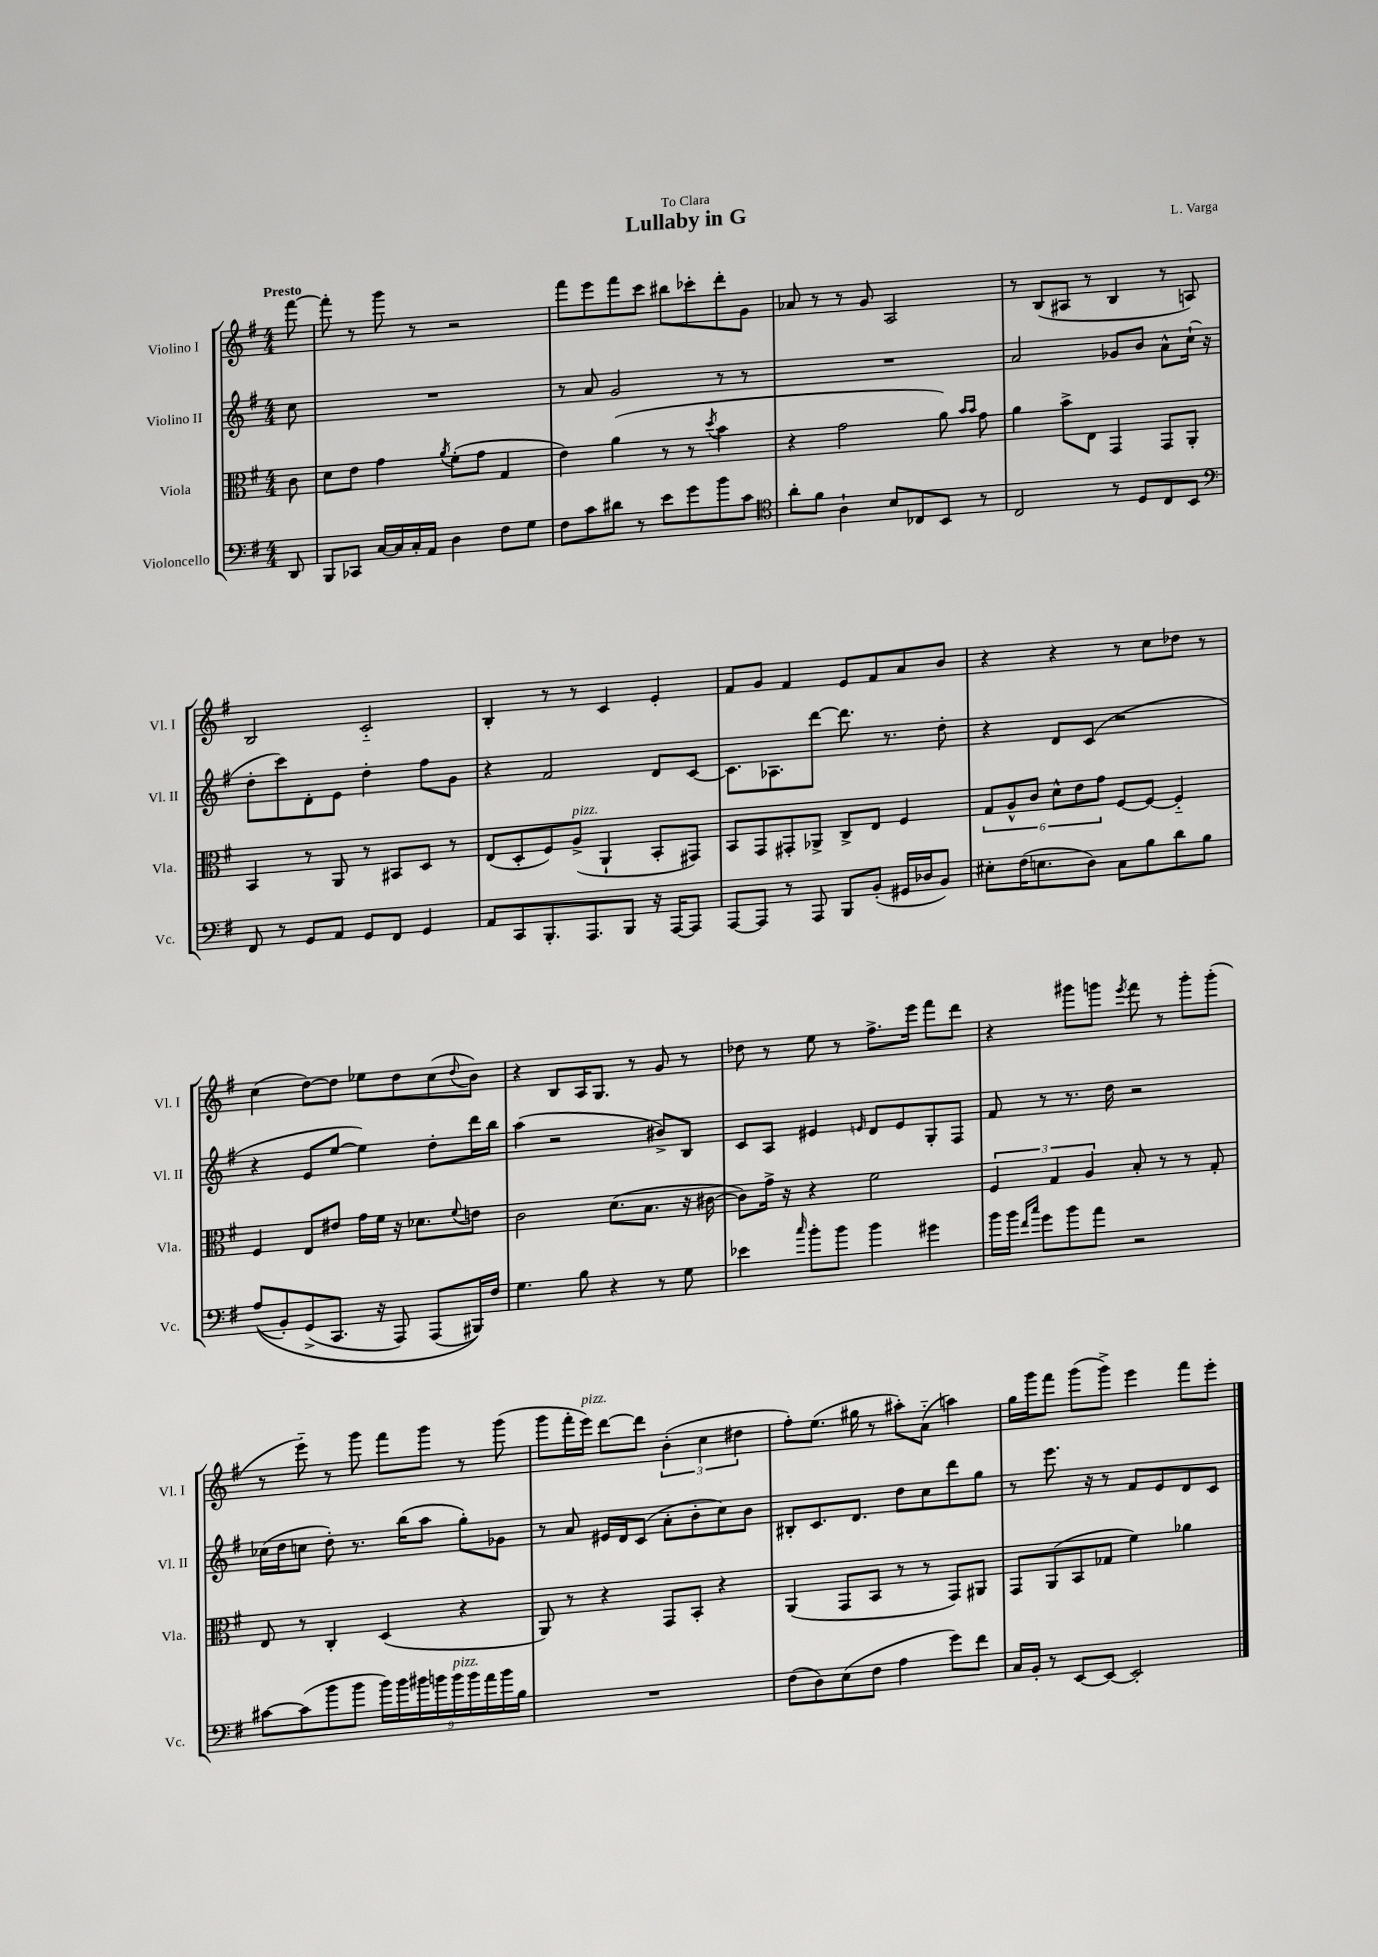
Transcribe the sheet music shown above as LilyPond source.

\header { title = "Lullaby in G" composer = "L. Varga" dedication = "To Clara" }
<<
\new StaffGroup <<
\new Staff = "s0" \with { instrumentName = "Violino I" shortInstrumentName = "Vl. I" } {
    \clef treble \key g \major \numericTimeSignature \time 4/4 \partial 8 \tempo "Presto"
    fis'''8~ |
    fis'''8-. r8 g'''8 r8 r2 |
    fis'''8 e'''8 fis'''8 c'''8 bis''8 ces'''8-. d'''8-. g'8 |
    aes'8 r8 r8 g'8 a2 |
    r8 b8( ais8 r8 b4 r8 a8) |
    b2 c'2-_ |
    b4-. r8 r8 c'4 e'4-. |
    fis'8 g'8 fis'4 e'8 fis'8 a'8 b'8 |
    r4 r4 r8 c''8 des''8 r8 |
    c''4( d''8~) d''8 ees''8 d''8 c''8( \appoggiatura { d''8 } b'8) |
    r4 b8 a16 g8. r8 g'8 r8 |
    des''8 r8 e''8 r8 fis''8.-> e'''16 fis'''8 d'''8 |
    r4 gis'''8 g'''8 \acciaccatura { e'''8 } fis'''8 r8 g'''8-. g'''8-.( |
    r8 e'''8-_) r8 g'''8 fis'''8 g'''8 r8 g'''8( |
    g'''8 fis'''16-. e'''16^\markup { \italic "pizz." }) d'''8~ d'''8 \tuplet 3/2 { b'4-.( c''4 dis''4 } |
    fis''8-.) e''8.( gis''16 r8 ais''8-.) a'8-_( a''4) |
    g''16 g'''16 fis'''8 g'''8( g'''8->) e'''4 fis'''8 e'''8-. \bar "|." |
}
\new Staff = "s1" \with { instrumentName = "Violino II" shortInstrumentName = "Vl. II" } {
    \clef treble \key g \major \numericTimeSignature \time 4/4 \partial 8
    c''8 |
    R1 |
    r8 a'8 g'2 r8 r8 |
    R1 |
    a'2 ges'8 b'8 a'8-^ c''16-!( r16 |
    d''8-. c'''8) d'8-. e'8 d''4-. fis''8 g'8 |
    r4 fis'2 d'8 c'8~ |
    c'8. aes8. d'''8~ d'''8. r8. d''8-. |
    r4 d'8 c'8( r2 |
    r4 e'8 e''8~ e''4) d''8-. d'''16 b''16 |
    a''4( r2 bis'8->) b8 |
    c'8 a8 eis'4 \grace { e'16 } d'8 e'8 g8-. fis8 |
    fis'8 r8 r8. d''16 r2 |
    ces''16( d''16 c''8 d''8-.) r8. b''16( a''8 g''8-.) ges'8 |
    r8 a'8 eis'16 d'16 c'8( a'8-. b'8-. c''8) b'8 |
    bis8-. c'8. d'8. d''8 c''8 d'''8 g''8 |
    r8 e'''8. r16 r8 fis'8 e'8 d'8 c'8 \bar "|." |
}
\new Staff = "s2" \with { instrumentName = "Viola" shortInstrumentName = "Vla." } {
    \clef alto \key g \major \numericTimeSignature \time 4/4 \partial 8
    c'8 |
    d'8 e'8 g'4 \acciaccatura { a'8 } fis'8-.( g'8 g4 |
    e'4) a'4( r8 r8 \acciaccatura { d''8 } b'4 |
    r4 g'2 a'8) \grace { b'16 b'16 } g'8 |
    a'4 b'8-> e8 g,4 g,8 a,8-. |
    b,4 r8 a,8 r8 bis,8 d8 r8 |
    e8( d8-. fis8) a8->^\markup { \italic "pizz." }( a,4-! b,8-. gis,8) |
    b,8 g,8 gis,8-. aes,8-> c8-> e8 fis4 |
    \tuplet 6/4 { g8 a8-^ c'8 d'8-^ e'8 g'8 } fis8~ fis8~ fis4-_ |
    fis4 e8 eis'8 g'16 fis'16 r16 des'8. \appoggiatura { fis'8 } e'8 |
    c'2 d'8.( b8. r16 cis'16~ |
    cis'8) g'16-> r16 r4 fis'2 |
    \tuplet 3/2 { fis4 g4 a4 } b8-. r8 r8 g8-. |
    e8 r8 c4-. d4( r4 |
    a,8) r8 r4 g,8 b,8-. r4 |
    a,4( g,8 b,8 r8 r8 g,8) ais,8 |
    g,8 a,8( b,8 ges8 fis'4) aes'4 \bar "|." |
}
\new Staff = "s3" \with { instrumentName = "Violoncello" shortInstrumentName = "Vc." } {
    \clef bass \key g \major \numericTimeSignature \time 4/4 \partial 8
    d,8 |
    b,,8 ces,8 c16~ c16 c16-. a,16 d4 fis8 g8 |
    fis8 c'8 dis'8 r8 e'8 g'8 b'8 c'8 |
    \clef tenor a'8-. fis'8 a4-! b8 ces8 b,8 r8 |
    c2 r8 d8 c8 b,8 |
    \clef bass fis,8 r8 g,8 a,8 g,8 fis,8 g,4 |
    a,8 c,8 b,,8.-. a,,8. b,,8 r16 a,,16~ a,,8 |
    a,,8~ a,,8 r8 a,,8 b,,8 b,8-.( gis,16 des16 b,8) |
    eis8-. fis16( e8. d8) c8 b8 d'8 b8 |
    a8(\( b,8-.) g,8->( c,8. r16 a,,8) a,,8( bis,,16)\) fis16 |
    g4. b8 r4 r8 g8 |
    ees'4 \grace { c''16 } b'8-. b'8 b'4 gis'4 |
    b'16 b'16 \grace { fis'16 c''16 } g'8 b'8 a'8 r2 |
    cis'8~ cis'8( b'8 b'8 \tuplet 9/8 { b'16) b'16 bis'16 b'16 b'16^\markup { \italic "pizz." } b'16 a'16 b'16 b16 } |
    R1 |
    fis8( d8) e8( fis8 a4 g'8) fis'8 |
    c16 b,16-. r8 e,8~ e,8~ e,2-. \bar "|." |
}
>>
>>
\layout { \context { \Score \remove "Bar_number_engraver" } }
